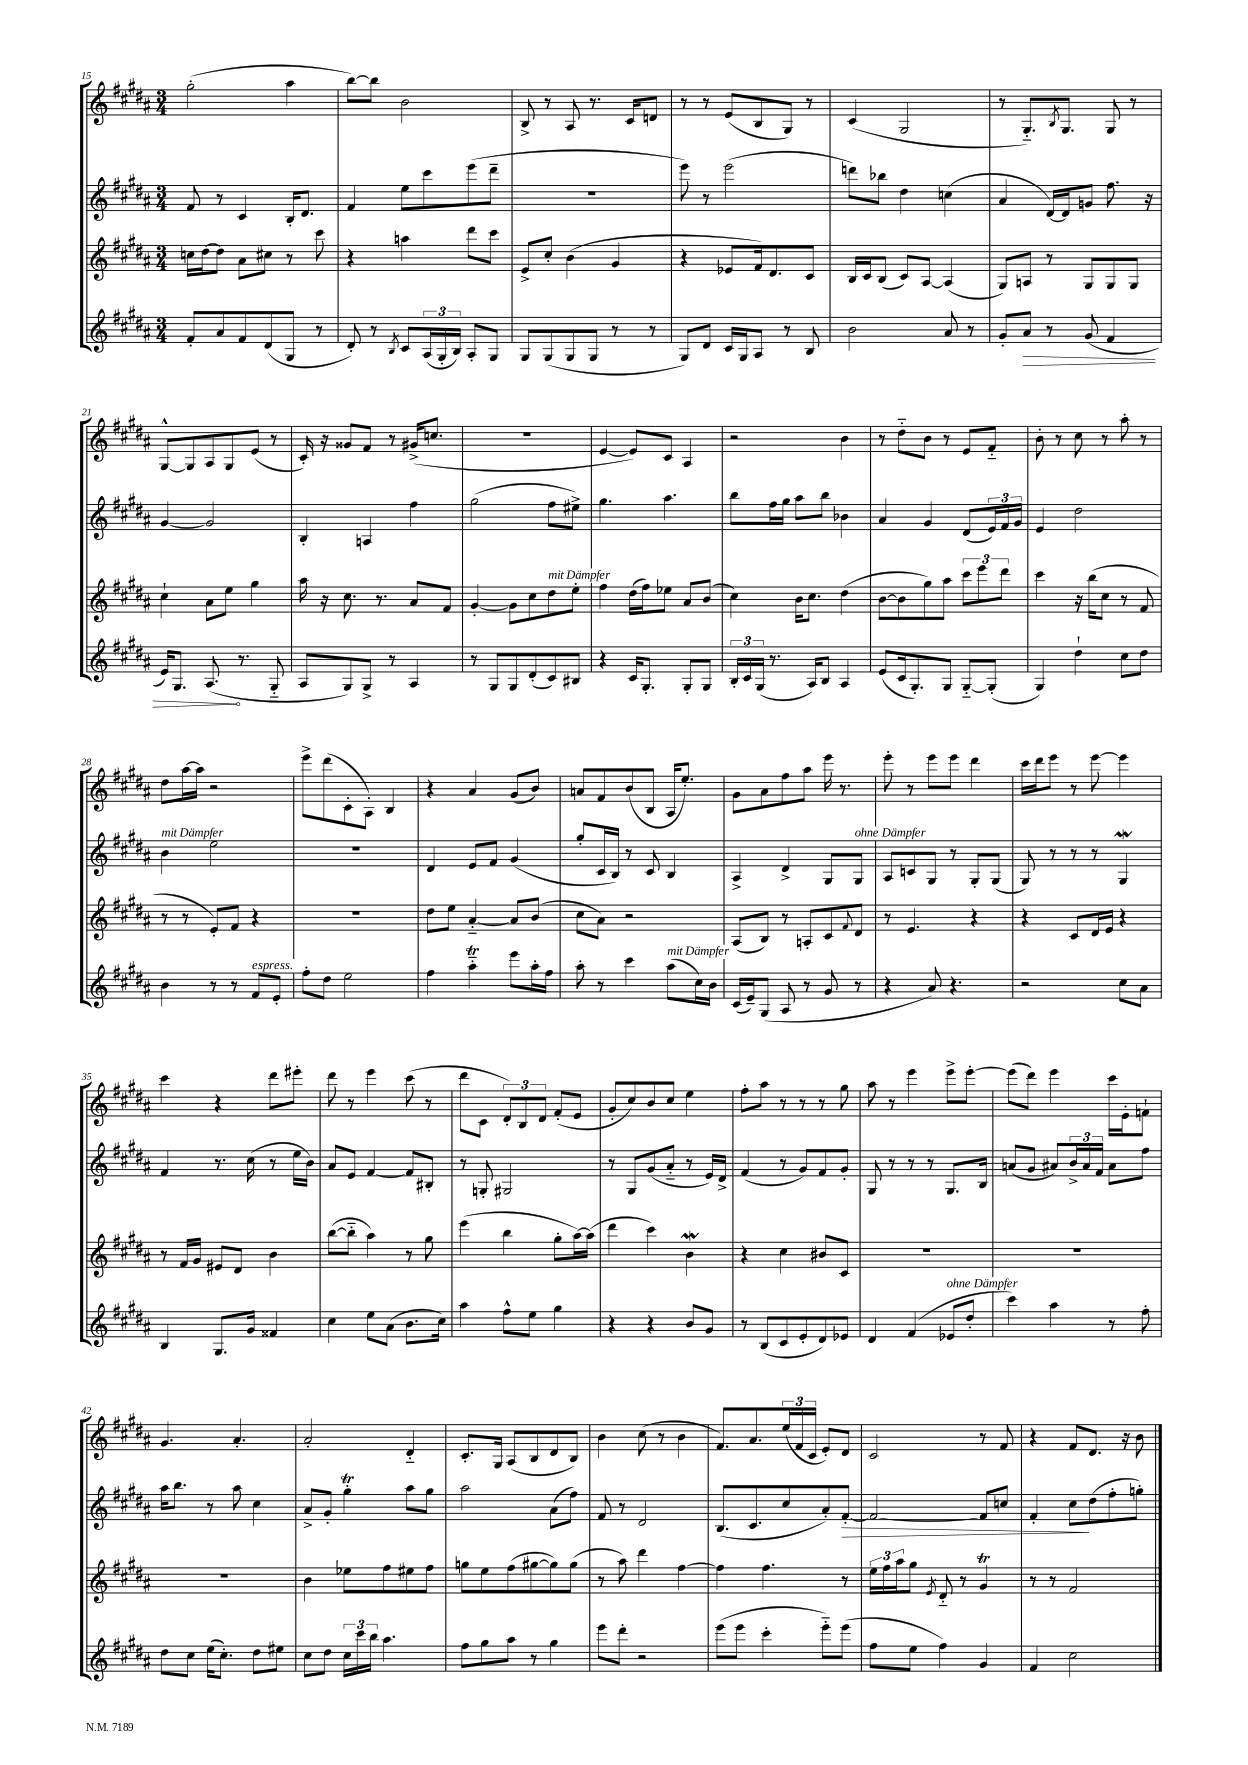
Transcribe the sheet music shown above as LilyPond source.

<<
\new StaffGroup <<
\new Staff = "s0" {
    \clef treble \key b \major \numericTimeSignature \time 3/4
    gis''2-.( ais''4 |
    b''8~) b''8 b'2 |
    b8-> r8 ais8 r8. cis'16 d'8 |
    r8 r8 e'8( b8 gis8) r8 |
    cis'4( gis2 |
    r8 gis8.-_) \acciaccatura { b8 } gis8. gis8 r8 |
    gis8~-^ gis8 ais8 gis8 e'8( r8 |
    cis'16-.) r16 gisis'8 fis'8 r8 gis'16->( c''8. |
    R2. |
    e'4~ e'8) cis'8 ais4 |
    r2 b'4 |
    r8 dis''8-_ b'8 r8 e'8 fis'8-_ |
    b'8-. r8 cis''8 r8 ais''8-. r8 |
    dis''8 ais''16~ ais''16 r2 |
    e'''8-> dis'''8( cis'8-. ais8-.) b4 |
    r4 ais'4 gis'8( b'8) |
    a'8 fis'8 b'8( b8 ais16 e''8.-.) |
    gis'8 ais'8 fis''8 ais''8 e'''16 r8. |
    e'''8-. r8 e'''8 e'''8 dis'''4 |
    cis'''16 dis'''16 e'''8 r8 e'''8~ e'''4 |
    cis'''4 r4 dis'''8 eis'''8-. |
    dis'''8 r8 e'''4 cis'''8( r8 |
    dis'''8 cis'8 \tuplet 3/2 { dis'8-.) b8 dis'8 } fis'8-.( e'8 |
    gis'8-. cis''8) b'8 cis''8 e''4 |
    fis''8-. ais''8 r8 r8 r8 gis''8 |
    ais''8 r8 e'''4 e'''8-> e'''8~-. |
    e'''8( dis'''8) e'''4 cis'''16 e'16-. f'8-! |
    gis'4. ais'4.-. |
    ais'2-. dis'4-_ |
    cis'8.-. gis16 ais8( b8 dis'8 b8) |
    b'4 cis''8( r8 b'4 |
    fis'8.) ais'8. \tuplet 3/2 { e''16( fis'16 cis'16 } e'8-.) dis'8 |
    cis'2 r8 fis'8 |
    r4 fis'8 dis'8. r16 b'8 \bar "|." |
}
\new Staff = "s1" {
    \clef treble \key b \major \numericTimeSignature \time 3/4
    fis'8 r8 cis'4 b16-. dis'8. |
    fis'4 e''8 cis'''8 e'''8( dis'''8-- |
    R2. |
    e'''8) r8 e'''2( |
    d'''8) bes''8 dis''4 c''4( |
    ais'4 dis'16~) dis'16 g'8 fis''8. r16 |
    gis'4~ gis'2 |
    b4-. a4 fis''4 |
    gis''2( fis''8 eis''8->) |
    gis''4. ais''4. |
    b''8 fis''16 gis''16 ais''8 b''8 bes'4 |
    ais'4 gis'4 dis'8( \tuplet 3/2 { e'16) fis'16 gis'16 } |
    e'4 dis''2 |
    b'4^\markup { \italic "mit Dämpfer" } e''2 |
    R2. |
    dis'4 e'8 fis'8 gis'4( |
    gis''8-. cis'16 b16) r8 cis'8 b4 |
    ais4-> dis'4-> gis8 gis8^\markup { \italic "ohne Dämpfer" } |
    ais8 c'8 gis8 r8 gis8-. gis8( |
    gis8) r8 r8 r8 gis4\mordent |
    fis'4 r8. cis''16( r8 e''16 b'16) |
    ais'8 e'8 fis'4~ fis'8 bis8-. |
    r8 g8-. gis2 |
    r8 gis8 gis'8( ais'8-_ r8 e'16) dis'16-> |
    fis'4( r8 gis'8) fis'8 gis'8-. |
    gis8 r8 r8 r8 gis8. b16 |
    a'8( gis'8 ais'8) \tuplet 3/2 { b'16-> ais'16 fis'16 } ais'8 fis''8 |
    ais''16 b''8. r8 ais''8 cis''4 |
    ais'8-> gis'8-. gis''4-.\trill ais''8 gis''8 |
    ais''2 ais'8( fis''8) |
    fis'8 r8 dis'2 |
    b8.( cis'8. cis''8 ais'8-.) fis'8~-.\> |
    fis'2~ fis'8 c''8 |
    fis'4-. cis''8\! dis''8( fis''8-. g''8-.) \bar "|." |
}
\new Staff = "s2" {
    \clef treble \key b \major \numericTimeSignature \time 3/4
    c''16 dis''16~ dis''8 ais'8 cis''8 r8 cis'''8 |
    r4 a''4 dis'''8 cis'''8 |
    e'8-> cis''8-. b'4( gis'4 |
    r4 ees'8 fis'16) dis'8. cis'8 |
    b16 cis'16 b8( cis'8) ais8~ ais4( |
    gis8) a8 r8 gis8 gis8 gis8 |
    cis''4-! ais'8 e''8 gis''4 |
    ais''16 r16 cis''8. r8. ais'8 fis'8 |
    gis'4~-. gis'8 cis''8 dis''8^\markup { \italic "mit Dämpfer" } e''8-. |
    fis''4 dis''16( fis''16) ees''8 ais'8 b'8( |
    cis''4) b'16 cis''8. dis''4( |
    b'8~ b'8 gis''8) ais''8 \tuplet 3/2 { cis'''8 e'''8 dis'''8 } |
    cis'''4 r16 b''16( cis''8 r8 fis'8 |
    r8 r8 e'8-.) fis'8 r4 |
    R2. |
    dis''8 e''8 ais'4~-_ ais'8 b'8( |
    cis''8 ais'8) r2 |
    ais8( b8) r8 a8-. cis'8 \appoggiatura { fis'8 } dis'8 |
    r8 e'4. r4 |
    r4 cis'8 dis'16 e'16 r4 |
    r8 fis'16 gis'16 eis'8 dis'8 b'4 |
    b''8~( b''8-_ ais''4) r8 gis''8 |
    e'''4( b''4 gis''8-. ais''16~) ais''16( |
    dis'''4 cis'''4) b'4\mordent |
    r4 cis''4 bis'8 cis'8 |
    R2. |
    R2. |
    R2. |
    b'4 ees''8 fis''8 eis''8 fis''8 |
    g''8 e''8 fis''8( gis''8~ gis''8) gis''8( |
    r8 ais''8) dis'''4 fis''4~ |
    fis''4 fis''4. r8 |
    \tuplet 3/2 { e''16 fis''16 ais''16 } gis''8 \acciaccatura { e'8 } dis'8-_ r8 gis'4\trill |
    r8 r8 fis'2 \bar "|." |
}
\new Staff = "s3" {
    \clef treble \key b \major \numericTimeSignature \time 3/4
    fis'8-. ais'8 fis'8 dis'8( gis8 r8 |
    dis'8-.) r8 \acciaccatura { b8 } cis'8 \tuplet 3/2 { ais16( gis16-. b16) } ais8-. gis8 |
    gis8 gis8( gis8 gis8 r8 r8 |
    gis8) dis'8 cis'16 gis16 ais8 r8 b8 |
    b'2 ais'8 r8 |
    gis'8-. \once \override Hairpin.circled-tip = ##t ais'8\> r8 gis'8( fis'4 |
    e'16) gis8. ais8.\!( r8. gis8-_ |
    ais8 gis8) gis8-> r8 ais4 |
    r8 gis8 gis8 dis'8-.( cis'8) bis8 |
    r4 cis'16 gis8.-. gis8-. gis8 |
    \tuplet 3/2 { b16-. cis'16 gis16( } r8. ais16) b8 ais4 |
    e'8( cis'16 gis8.-.) gis8 gis8~-_ gis8-.( |
    gis4) dis''4-! cis''8 dis''8 |
    b'4 r8 r8 fis'8^\markup { \italic "espress." } e'8-. |
    fis''8-. dis''8 e''2 |
    fis''4 ais''4-_\trill e'''8 ais''16-. fis''16 |
    ais''8-. r8 cis'''4 ais''8^\markup { \italic "mit Dämpfer" }( cis''16) b'16 |
    cis'16( e'16--) gis8( ais8 r8 gis'8 r8 |
    r4 ais'8) r4. |
    r2 cis''8 ais'8 |
    b4 gis8. gis'16 fisis'4 |
    cis''4 e''8 ais'8( b'8. cis''16) |
    ais''4 fis''8-^ e''8 gis''4 |
    r4 r4 b'8 gis'8 |
    r8 b8( cis'8 e'8-. dis'8) ees'8 |
    dis'4 fis'4( ees'8^\markup { \italic "ohne Dämpfer" } dis''8-. |
    cis'''4) ais''4 r8 fis''8-. |
    dis''8 cis''8 e''16( cis''8.-.) dis''8 eis''8 |
    cis''8 dis''8 \tuplet 3/2 { cis''16 cis'''16 b''16 } ais''4. |
    fis''8 gis''8 ais''8 r8 gis''4 |
    e'''8 dis'''8-. r2 |
    e'''8( e'''8 cis'''4-. e'''8-_) e'''8( |
    fis''8 e''8 fis''4) gis'4 |
    fis'4 cis''2 \bar "|." |
}
>>
>>
\layout { \context { \Score currentBarNumber = #15 } }
